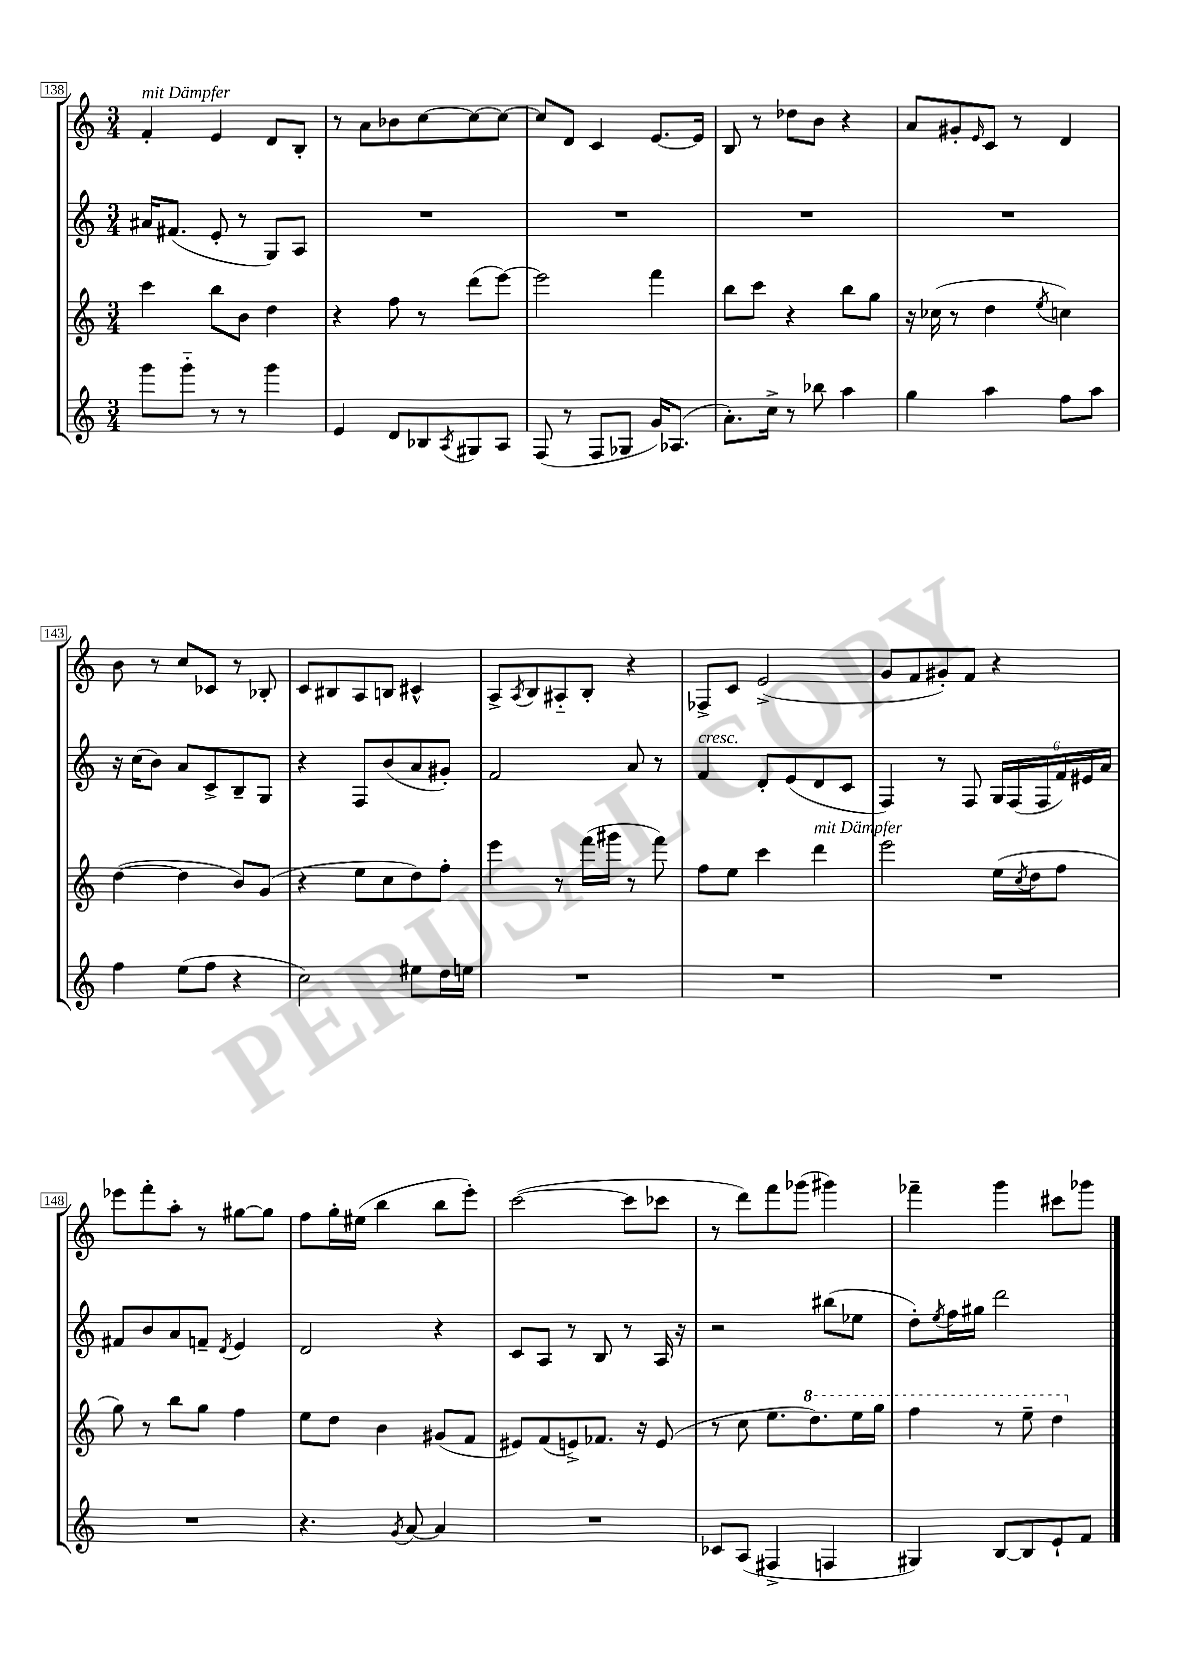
<<
\new StaffGroup <<
\new Staff = "s0" {
    \clef treble \key c \major \numericTimeSignature \time 3/4
    f'4-.^\markup { \italic "mit Dämpfer" } e'4 d'8 b8-. |
    r8 a'8 bes'8 c''8~ c''8~ c''8~ |
    c''8 d'8 c'4 e'8.~ e'16 |
    b8 r8 des''8 b'8 r4 |
    a'8 gis'8-. \grace { e'16 } c'8 r8 d'4 |
    b'8 r8 c''8 ces'8 r8 bes8-. |
    c'8 bis8 a8 b8 cis'4-^ |
    a8-> \acciaccatura { a8 } b8 ais8-_ b8-. r4 |
    fes8-> c'8 e'2->( |
    g'8 f'8 gis'8-.) f'8 r4 |
    ees'''8 f'''8-. a''8-. r8 gis''8~ gis''8 |
    f''8 g''16-. eis''16( b''4 b''8 e'''8-.) |
    c'''2~( c'''8 ces'''8 |
    r8 d'''8) f'''8 ges'''8( gis'''4) |
    fes'''4-- g'''4 cis'''8 ges'''8 \bar "|." |
}
\new Staff = "s1" {
    \clef treble \key c \major \numericTimeSignature \time 3/4
    ais'16 fis'8.( e'8-. r8 g8) a8 |
    R2. |
    R2. |
    R2. |
    R2. |
    r16 c''16( b'8) a'8 c'8-> b8-- g8 |
    r4 f8 b'8( a'8 gis'8-.) |
    f'2 a'8 r8 |
    f'4^\markup { \italic "cresc." } d'8-. e'8( d'8 c'8 |
    f4) r8 f8 \tuplet 6/4 { g16 f16( f16 f'16) eis'16 a'16 } |
    fis'8 b'8 a'8 f'8-- \acciaccatura { d'8 } e'4 |
    d'2 r4 |
    c'8 a8 r8 b8 r8 a16 r16 |
    r2 bis''8( ees''8 |
    d''8-.) \acciaccatura { e''8 } f''16 gis''16 d'''2 \bar "|." |
}
\new Staff = "s2" {
    \clef treble \key c \major \numericTimeSignature \time 3/4
    c'''4 b''8 b'8 d''4 |
    r4 f''8 r8 d'''8( e'''8~) |
    e'''2 f'''4 |
    b''8 c'''8 r4 b''8 g''8 |
    r16 ces''16( r8 d''4 \acciaccatura { e''8 } c''4) |
    d''4~( d''4 b'8) g'8( |
    r4 e''8 c''8 d''8) f''8-. |
    e'''4 r8 f'''16( gis'''16 r8 f'''8) |
    f''8 e''8 c'''4 d'''4^\markup { \italic "mit Dämpfer" } |
    e'''2 e''16( \acciaccatura { c''8 } d''16 f''8 |
    g''8) r8 b''8 g''8 f''4 |
    e''8 d''8 b'4 gis'8( f'8 |
    eis'8) f'8( e'8->) fes'8. r16 e'8( |
    r8 c''8 e''8. \ottava #1 d'''8.) e'''16 g'''16 |
    f'''4 r8 e'''8-- d'''4 \ottava #0 \bar "|." |
}
\new Staff = "s3" {
    \clef treble \key c \major \numericTimeSignature \time 3/4
    g'''8 g'''8-_ r8 r8 g'''4 |
    e'4 d'8 bes8 \acciaccatura { a8 } gis8 a8 |
    f8( r8 f8 ges8 g'16) aes8.( |
    a'8.-.) c''16-> r8 bes''8 a''4 |
    g''4 a''4 f''8 a''8 |
    f''4 e''8( f''8 r4 |
    c''2) eis''8 d''16 e''16 |
    R2. |
    R2. |
    R2. |
    R2. |
    r4. \acciaccatura { g'8 } a'8~ a'4 |
    R2. |
    ces'8 a8( fis4-> f4 |
    gis4) b8~ b8 e'8-! f'8 \bar "|." |
}
>>
>>
\layout { \context { \Score currentBarNumber = #138 \override BarNumber.stencil = #(make-stencil-boxer 0.1 0.3 ly:text-interface::print) } }
